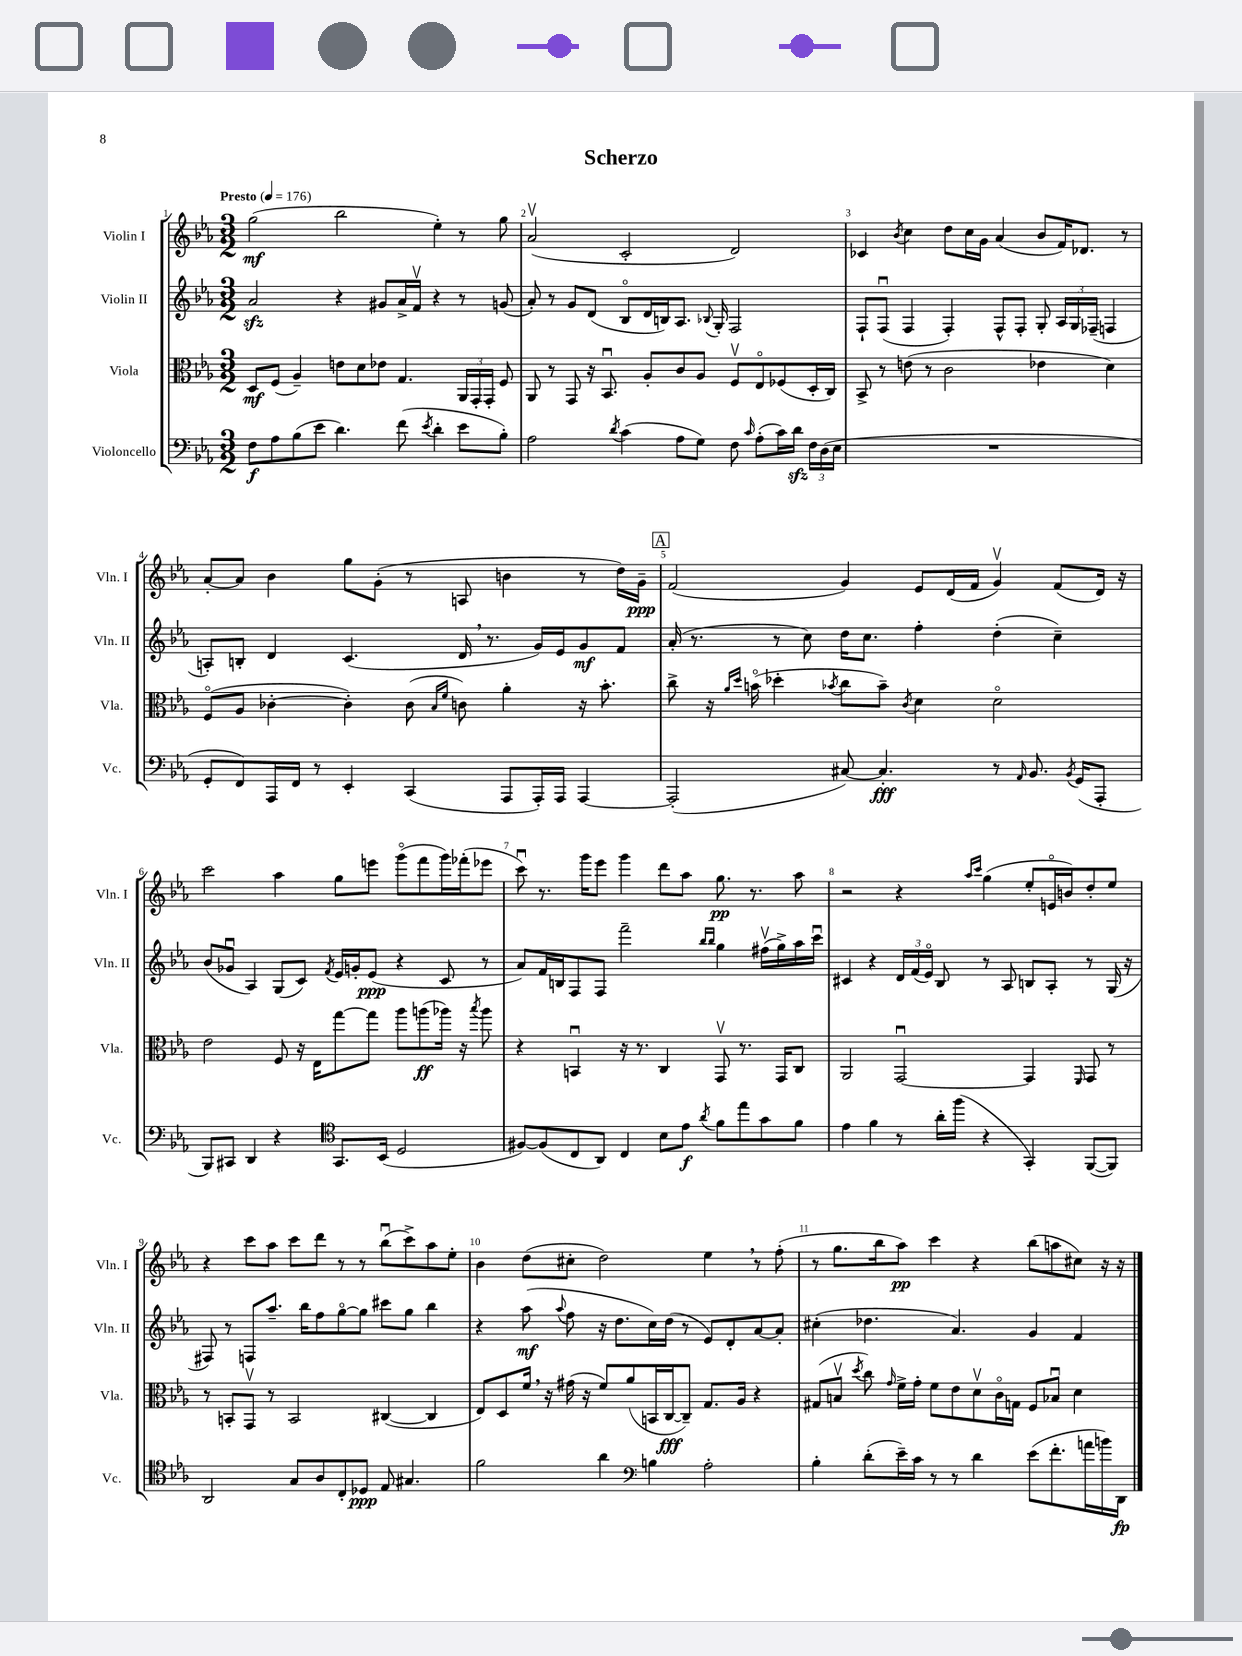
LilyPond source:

\header { title = "Scherzo" }
<<
\new StaffGroup <<
\new Staff = "s0" \with { instrumentName = "Violin I" shortInstrumentName = "Vln. I" } {
    \clef treble \key ees \major \numericTimeSignature \time 3/2 \tempo "Presto" 4 = 176
    \autoBeamOff g''2\mf( bes''2 ees''4-.) r8 g''8 |
    aes'2\upbow( c'2-. d'2) |
    ces'4 \acciaccatura { bes'8 } c''4 d''8[ c''16 g'16] aes'4( bes'8[ f'16) des'8.] r8 |
    aes'8[~-. aes'8] bes'4 g''8[ g'8]-.( r8 a8 b'4 r8 d''16[) g'16]--\ppp |
    \mark \markup { \box "A" } f'2( g'4) ees'8[ d'16( f'16] g'4\upbow) f'8[( d'16]) r16 |
    c'''2 aes''4 g''8[ e'''8] g'''8[\flageolet( f'''8 g'''16) fes'''16-.( ees'''8] |
    c'''8\downbow) r8. g'''16[ ees'''8] g'''4 d'''8[ aes''8] g''8.\pp r8. aes''8 |
    r2 r4 \grace { aes''16[ c'''16] } g''4( ees''8[-. e'16\flageolet b'16) d''8-. ees''8] |
    r4 c'''8[ aes''8] c'''8[ d'''8] r8 r8 bes''8[\downbow( c'''8->) aes''8 ees''8]-. |
    bes'4 d''8[( cis''8]-. d''2) ees''4 \breathe r8 f''8-.( |
    r8 g''8.[ bes''16 aes''8]\pp) c'''4 r4 bes''8[( a''8 cis''8]) r16 r16 \bar "|." |
}
\new Staff = "s1" \with { instrumentName = "Violin II" shortInstrumentName = "Vln. II" } {
    \clef treble \key ees \major \numericTimeSignature \time 3/2
    \autoBeamOff aes'2\sfz r4 gis'8[ aes'16-> f'16]\upbow r4 r8 g'8( |
    aes'8-.) r8 g'8[ d'8]( bes8[\flageolet d'16 b16) aes8.] \appoggiatura { bes8 } g16-. f2 |
    f8[-! f8]\downbow( f4 f4-.) f8[-^ f8]-. g8-. \tuplet 3/2 { aes16[ g16 fes16]--( } f4 |
    a8[-.) b8]-. d'4 c'4.( d'16 \breathe r8. g'16[) ees'16 g'8\mf f'8] |
    \mark \markup { \box "A" } aes'16-.( r8. r8 c''8) d''16[ c''8.] f''4-. d''4-.( c''4--) |
    bes'8[( ges'8]\downbow aes4) g8[( c'8]) \acciaccatura { f'8 } ees'16[ g'16-. ees'8]\ppp( r4 c'8 r8 |
    aes'8[) f'16 b16 f8 f8] f'''2-- \grace { bes''16[ bes''16] } g''4 fis''16[\upbow( g''16->) aes''16 c'''16]\downbow |
    cis'4 r4 \tuplet 3/2 { d'16[ f'16( ees'16]\flageolet) } bes8 r8 aes8 b8[ aes8]-. r8 g16( r16 |
    fis8) r8 f8[ aes''8.]-- bes''16[ f''8 g''8~\flageolet g''8] cis'''8[ g''8] bes''4 |
    r4 aes''8\mf( \appoggiatura { aes''8 } f''8 r16 d''8.[ c''16) d''16]( r8 ees'8[) d'8-. aes'8~ aes'8]-. |
    cis''4-.( des''4. aes'4.) g'4 f'4 \bar "|." |
}
\new Staff = "s2" \with { instrumentName = "Viola" shortInstrumentName = "Vla." } {
    \clef alto \key ees \major \numericTimeSignature \time 3/2
    \autoBeamOff d8[\mf f8]( aes4--) e'8[ d'8 ees'8] g4. \tuplet 3/2 { aes,16[ g,16-. g,16]-. } f8 |
    aes,8 r8 g,8 r16 bes,8.\downbow aes8[-. c'8 aes8] f8[\upbow ees8\flageolet fes8( d16-. c16]) |
    bes,8-> r8 e'8( r8 c'2 ees'4 d'4) |
    f8[\flageolet( aes8] ces'4~-. ces'4-.) ces'8( \grace { bes16[ f'16] } c'8) aes'4-. r16 bes'8.-. |
    \mark \markup { \box "A" } c''8-> r16 \grace { aes'16[ d''16] } b'16\flageolet( des''4-. \acciaccatura { bes'8 } c''8[ bes'8]--) \acciaccatura { c'8 } d'4 d'2\flageolet |
    ees'2 f8 r16 ees16[ g''8~ g''8] aes''8[ a''8\ff( aes''16]) r16 \acciaccatura { bes''8 } aes''8 |
    r4 b,4\downbow r16 r8. c4 g,8\upbow r8. g,16[ c8] |
    aes,2 g,2~\downbow g,4 \grace { f,16 } g,8 r8 |
    r8 b,8[-. g,8]\upbow r8 b,2 cis4~( cis4 |
    ees8[) d8 f'16] \breathe r16 gis'16( r16 f'8[) aes'8( b,16 c16~\fff c8]--) g8.[ aes16] r4 |
    gis8[( b8]\upbow \acciaccatura { d''8 } c''8) \grace { g'16 } f'16[-> g'16]-. f'8[ ees'8 d'8\upbow c'16\flageolet g16] f8[ bes8]\downbow d'4 \bar "|." |
}
\new Staff = "s3" \with { instrumentName = "Violoncello" shortInstrumentName = "Vc." } {
    \clef bass \key ees \major \numericTimeSignature \time 3/2
    \autoBeamOff f8[\f aes8 bes8( ees'8] d'4.) f'8( \acciaccatura { ees'8 } d'4-. ees'8[ bes8]-.) |
    aes2 \acciaccatura { d'8 } c'4( aes8[ g8]) f8 \grace { c'16 } aes8[-.( c'16) d'16]\sfz \tuplet 3/2 { f16[ d16( ees16] } |
    R1. |
    g,8[-. f,8) aes,,16 f,16] r8 ees,4-. c,4( aes,,8[ aes,,16-.) aes,,16] aes,,4~ |
    \mark \markup { \box "A" } aes,,2-.( cis8~) cis4.-.\fff r8 \grace { aes,16 } bes,8. \acciaccatura { bes,8 } g,16[( aes,,8]-. |
    bes,,8[) cis,8] d,4 r4 \clef tenor g,8.[ bes,16]( d2 |
    fis8[~) fis8( c8 aes,8]) c4 bes8[ ees'8]\f \acciaccatura { aes'8 } f'8[ ees''8 g'8 f'8] |
    ees'4 f'4 r8 aes'16[-. f''16]( r4 g,4-.) f,8[~( f,8]) |
    aes,2 g8[ aes8 c8-. des8]\ppp ees8 gis4. |
    f'2 aes'4 \clef bass b4 aes2-. |
    bes4-. d'8[-.( ees'16--) c'16] r8 r8 d'4 ees'8[( f'8.-. a'16 b'16) d,16]\fp \bar "|." |
}
>>
>>
\layout { \context { \Score \override BarNumber.break-visibility = ##(#f #t #t) barNumberVisibility = #all-bar-numbers-visible } }
